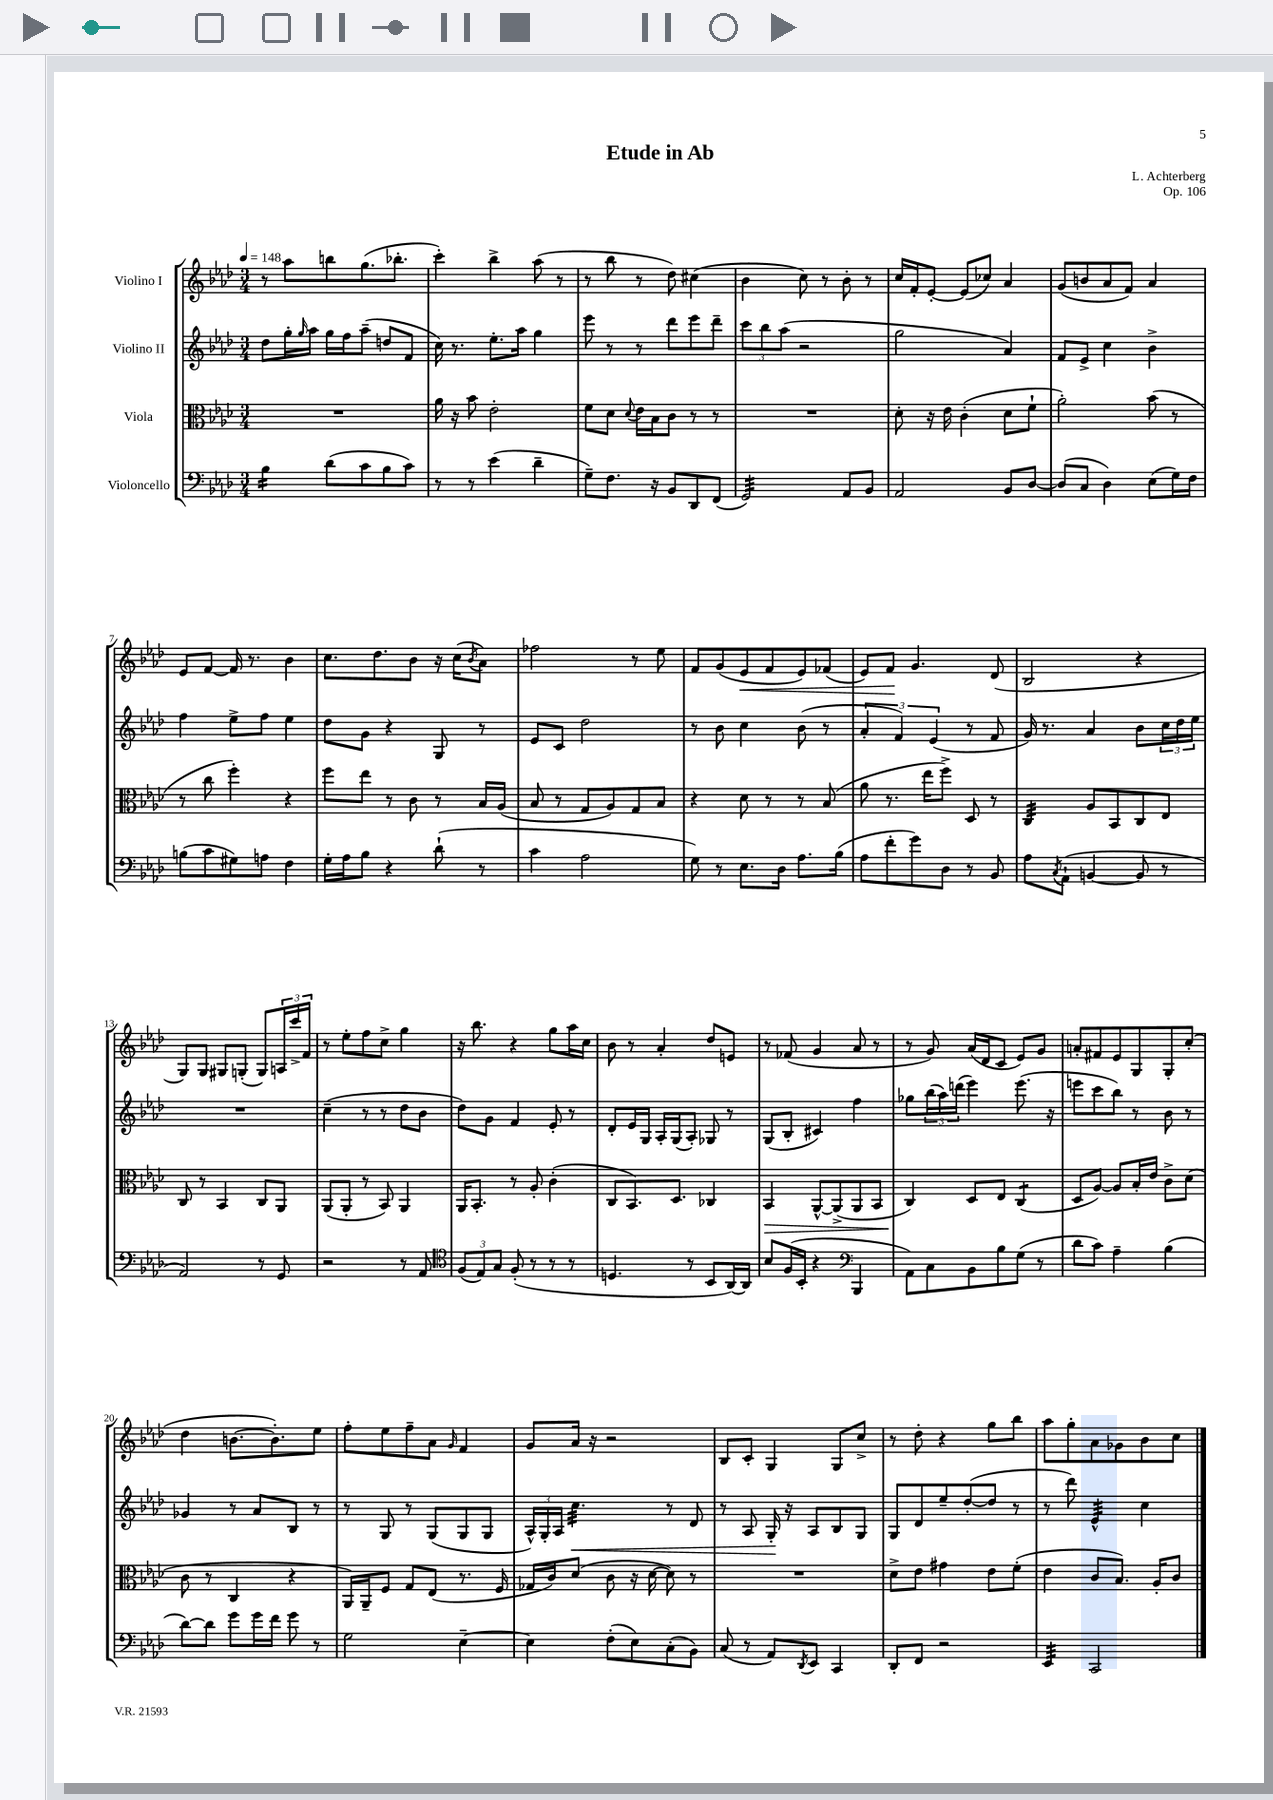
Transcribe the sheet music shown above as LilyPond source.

\header { title = "Etude in Ab" composer = "L. Achterberg" opus = "Op. 106" }
<<
\new StaffGroup <<
\new Staff = "s0" \with { instrumentName = "Violino I" } {
    \clef treble \key aes \major \numericTimeSignature \time 3/4 \tempo 4 = 148
    r8 aes''8 b''8 g''8.( bes''8.-. |
    c'''4-.) bes''4-> aes''8( r8 |
    r8 bes''8 r8 des''8) cis''4( |
    bes'4 c''8) r8 bes'8-. r8 |
    c''16 f'16-. ees'8~-. ees'8( ces''8) aes'4 |
    g'8( b'8 aes'8 f'8) aes'4 |
    ees'8 f'8~ f'16 r8. bes'4 |
    c''8. des''8. bes'8 r16 c''16( \acciaccatura { bes'8 } aes'8) |
    fes''2 r8 ees''8 |
    f'8 g'8( ees'8\< f'8 ees'8) fes'8( |
    ees'8) f'8\! g'4. des'8( |
    bes2 r4 |
    g8) g8 gis8 g8-.( g8) \tuplet 3/2 { a16 c'''16-> f'16 } |
    r8 ees''8-. f''8 c''8-> g''4 |
    r16 bes''8. r4 g''8 aes''16 c''16 |
    bes'8 r8 aes'4-. des''8 e'8 |
    r8 fes'8( g'4 aes'8 r8 |
    r8 g'8) aes'16( des'16 c'8 ees'8) g'8 |
    a'8-. fis'8 ees'8 g8 g8-. c''8-.( |
    des''4 b'8.~ b'8.-.) ees''8 |
    f''8-. ees''8 f''8-- aes'8 \grace { g'16 } f'4 |
    g'8 aes'16 r16 r2 |
    bes8 c'8-. g4 g8 c''8-> |
    r8 des''8-. r4 g''8 bes''8 |
    aes''8 g''8-. aes'8 ges'8 bes'8 c''8 \bar "|." |
}
\new Staff = "s1" \with { instrumentName = "Violino II" } {
    \clef treble \key aes \major \numericTimeSignature \time 3/4
    des''8 g''16-. \grace { g''16 } aes''16 g''16 f''16 aes''8--( d''8 f'8 |
    c''16) r8. ees''8.-. aes''16 g''4 |
    ees'''8 r8 r8 des'''8 ees'''8 des'''8-- |
    \tuplet 3/2 { c'''8 bes''8 aes''8( } r2 |
    g''2 aes'4) |
    f'8 ees'8-> c''4 bes'4-> |
    f''4 ees''8-> f''8 ees''4 |
    des''8 g'8 r4 g8 r8 |
    ees'8 c'8 des''2 |
    r8 bes'8 c''4 bes'8( r8 |
    \tuplet 3/2 { aes'4-. f'4) ees'4( } r8 f'8 |
    g'16) r8. aes'4 bes'8 \tuplet 3/2 { c''16 des''16 ees''16 } |
    R2. |
    c''4--( r8 r8 des''8 bes'8 |
    des''8) g'8 f'4 ees'8-. r8 |
    des'8-. ees'16 g16 aes16-. g16( aes8-.) ges8 r8 |
    g8( bes8-. cis'4) f''4 |
    ges''8 \tuplet 3/2 { bes''16( aes''16) d'''16( } ees'''4) ees'''8.( r16 |
    e'''8 c'''8 bes''8) r8 bes'8 r8 |
    ges'4 r8 aes'8 bes8 r8 |
    r8 g8 r8 g8( g8 g8 |
    \tuplet 3/2 { aes16-^) g16-. aes16 } c''4.:32\< r8 des'8 |
    r8 aes8 g16-.\! r16 aes8 bes8 g8 |
    g8 des'8 ees''8-- des''8~-.( des''8 r8 |
    r8 des'''8) ees'4:32-^ c''4 \bar "|." |
}
\new Staff = "s2" \with { instrumentName = "Viola" } {
    \clef alto \key aes \major \numericTimeSignature \time 3/4
    R2. |
    aes'16 r16 bes'8 ees'2-. |
    f'8 des'8 \appoggiatura { des'8 } ees'16 bes16 c'8 r8 r8 |
    R2. |
    des'8-. r16 ees'16 c'4-.( des'8 f'8-! |
    aes'2-.) bes'8( r8 |
    r8 c''8 f''4-.) r4 |
    f''8 ees''8 r8 c'8 r8 bes16 aes16( |
    bes8 r8 g8 aes8) g8 bes8 |
    r4 des'8 r8 r8 bes8( |
    aes'8 r8. ees''16 f''8->) des8 r8 |
    c4:32 aes8 bes,8 c8 ees8 |
    c8 r8 bes,4 c8 aes,8 |
    aes,8( aes,8-. r8 bes,8) aes,4 |
    aes,16 bes,8.-. r8 aes8-. c'4-.( |
    c8 bes,8.) des8. ces4 |
    bes,4\> aes,8~-^ aes,8->( aes,8 bes,8 |
    c4\!) des8 ees8 c4:8( |
    des8 aes8~) aes8 bes16-. ees'16 c'8-> des'8( |
    c'8 r8 c4 r4 |
    aes,16) aes,16-- f8 g8 ees8( r8. f16 |
    ges16 c'16) des'8( c'8 r16 des'16~ des'8) r8 |
    R2. |
    des'8-> ees'8 gis'4 ees'8 f'8-.( |
    ees'4 c'8 bes8.) aes16-. c'8 \bar "|." |
}
\new Staff = "s3" \with { instrumentName = "Violoncello" } {
    \clef bass \key aes \major \numericTimeSignature \time 3/4
    bes4:16 des'8( c'8 bes8 c'8) |
    r8 r8 ees'4( des'4-- |
    g8--) f8. r16 bes,8 des,8 f,8( |
    g,2:32) aes,8 bes,8 |
    aes,2 bes,8 des8~ |
    des8( c8 des4) ees8( g16) f16 |
    b8( c'8 gis8) a8 f4 |
    g16-. aes16 bes8 r4 des'8-!( r8 |
    c'4 aes2 |
    g8) r8 ees8. des16 aes8. bes16( |
    aes8 f'8-. g'8) des8 r8 bes,8 |
    aes8 \acciaccatura { c8 } aes,8-!( b,4~ b,8 r8 |
    aes,2) r8 g,8 |
    r2 r8 aes,8 |
    \clef tenor \tuplet 3/2 { f8( ees8) g8 } f8-.( r8 r8 r8 |
    d4. r8 bes,8 aes,16~) aes,16 |
    bes8 f16( bes,16-. r4 \clef bass bes,,4 |
    aes,8) c8 bes,8 bes8 g8( r8 |
    des'8 c'8) aes4-- bes4( |
    des'8~) des'8 g'8 g'16 f'16 g'8 r8 |
    g2 ees4~-- |
    ees4 f8-.( ees8) c8-.( bes,8) |
    c8( r8 aes,8) \acciaccatura { des,8 } ees,8 c,4 |
    des,8-. f,8 r2 |
    ees,4:32 c,2 \bar "|." |
}
>>
>>
